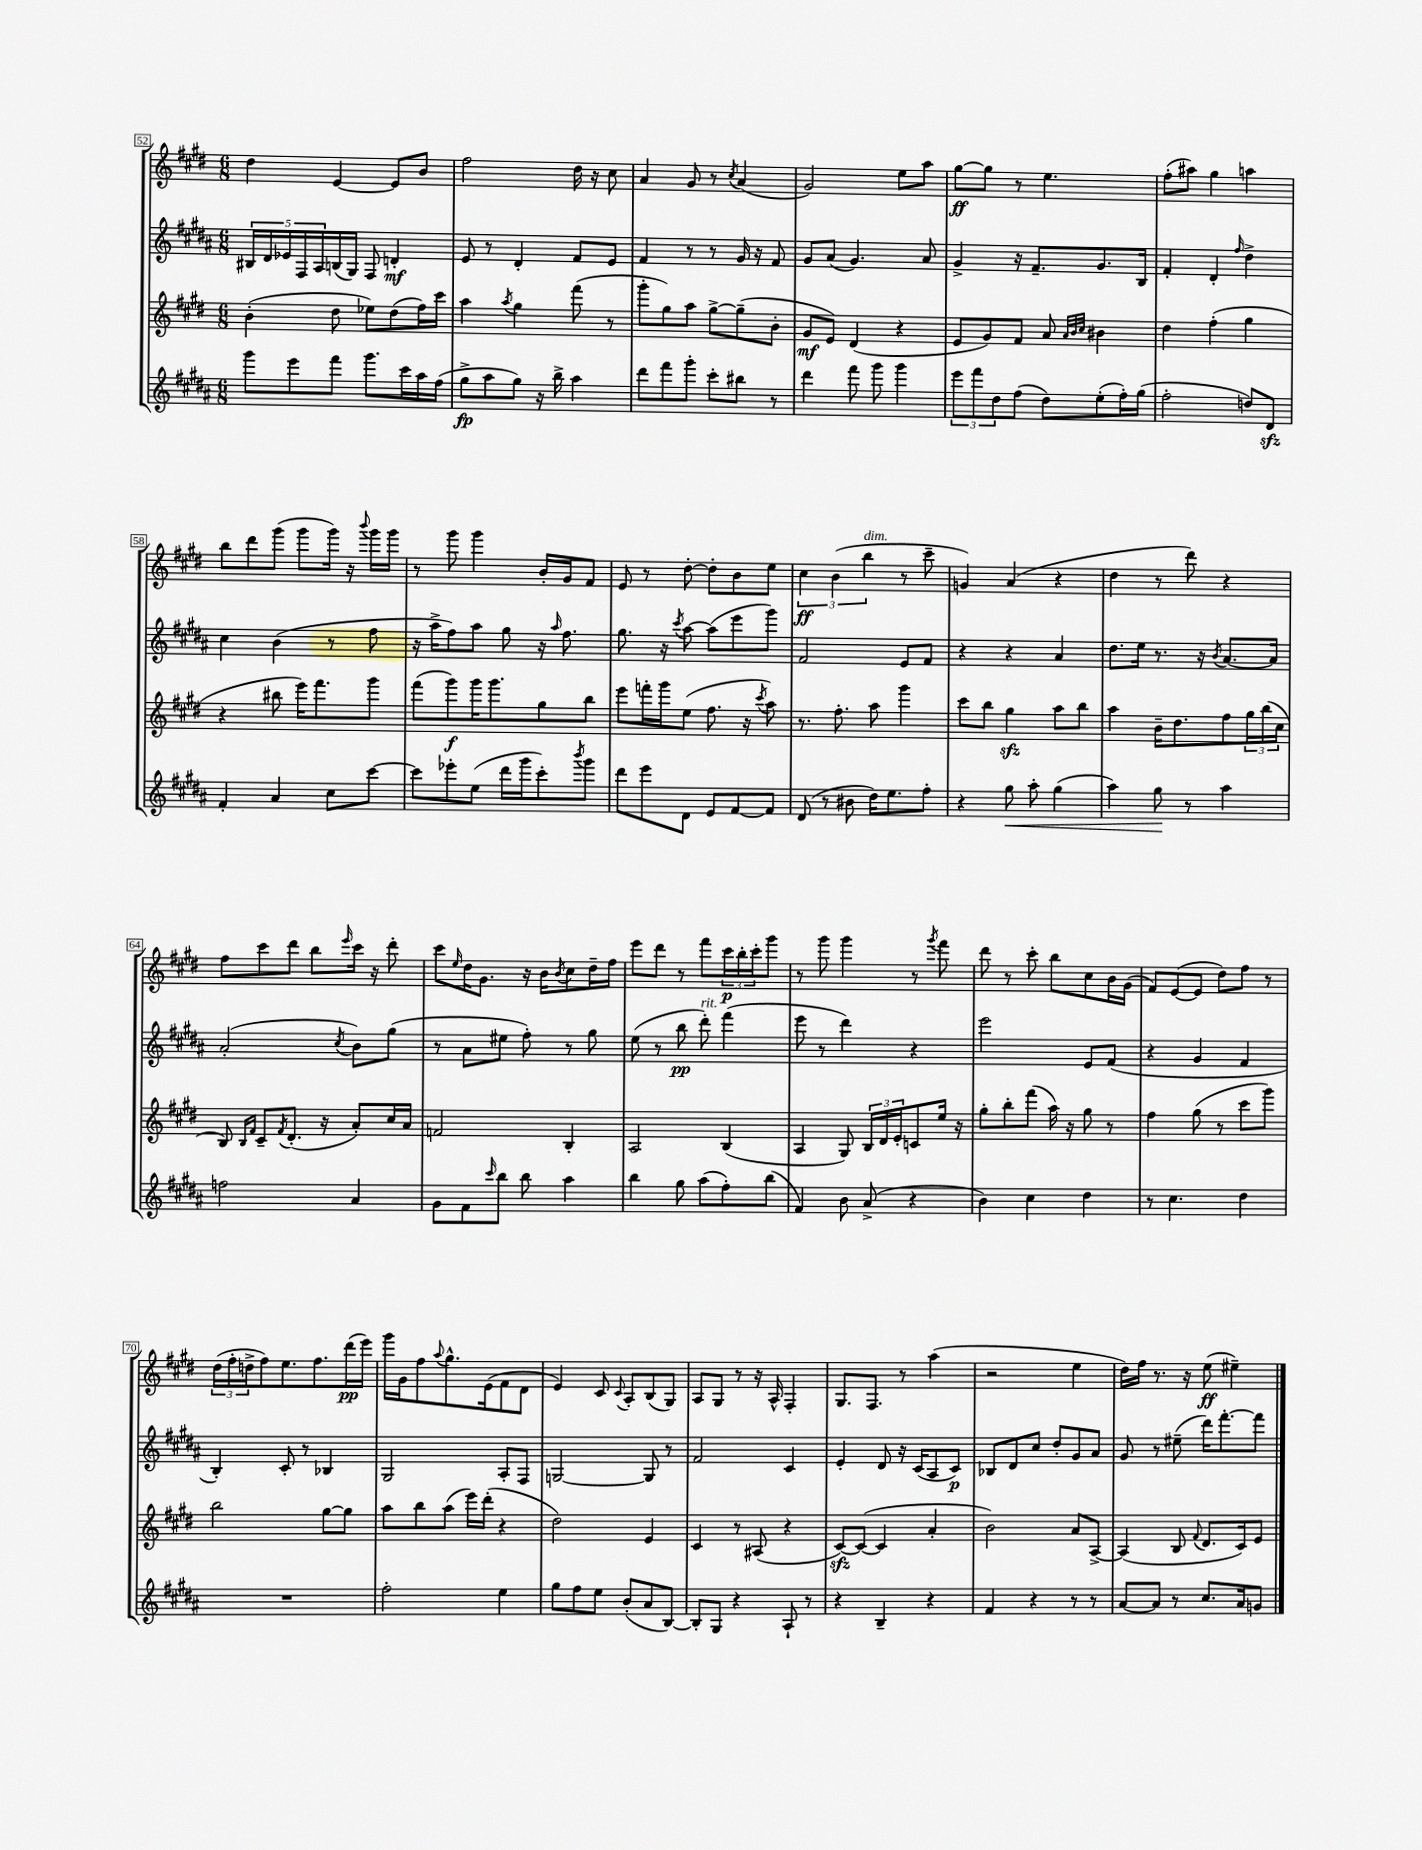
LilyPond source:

<<
\new StaffGroup <<
\new Staff = "s0" {
    \clef treble \key e \major \numericTimeSignature \time 6/8
    dis''4 e'4~ e'8 b'8 |
    fis''2 dis''16 r16 cis''8 |
    a'4 gis'8 r8 \acciaccatura { cis''8 } a'4( |
    gis'2) e''8 a''8 |
    gis''8~\ff gis''8 r8 e''4. |
    fis''8-.( ais''8) gis''4 a''4 |
    b''8 dis'''8 gis'''8( gis'''8 gis'''16) r16 \appoggiatura { b'''8 } gis'''16 gis'''16 |
    r8 gis'''8 gis'''4 b'16-. gis'16 fis'8 |
    e'8 r8 dis''8~-. dis''8-. b'8 e''8 |
    \tuplet 3/2 { cis''4\ff b'4( b''4^\markup { \italic "dim." } } r8 cis'''8-- |
    g'4) a'4( r4 |
    dis''4 r8 dis'''8) r4 |
    fis''8 cis'''8 dis'''8 b''8 \grace { e'''16 } cis'''16 r16 dis'''8-. |
    cis'''8 \grace { e''16 } dis''16 gis'8. r16 b'16 \acciaccatura { b'8 } cis''8 dis''16-- fis''16 |
    e'''8 dis'''8 r8 fis'''8 \tuplet 3/2 { cis'''16\p b''16-. cis'''16-. } gis'''8 |
    r8 gis'''8 gis'''4 r8 \acciaccatura { gis'''8 } fis'''8 |
    dis'''8 r8 cis'''8-. b''8 cis''8 b'16 gis'16( |
    fis'8) e'8~( e'8 dis''8) fis''8 r8 |
    \tuplet 3/2 { dis''16( fis''16-. d''16-> } fis''8) e''8. fis''8. dis'''16\pp( e'''16) |
    gis'''16 gis'16 fis''8 \appoggiatura { a''8 } gis''8.-^ e'16( fis'8 dis'8 |
    e'4) cis'8 \appoggiatura { cis'8 } a8-. b8( gis8) |
    a8 gis8 r8 r16 a16-^ fis4-. |
    gis8. fis8. r8 a''4( |
    r2 e''4 |
    dis''16) fis''16 r8. r16 e''8\ff( eis''4--) \bar "|." |
}
\new Staff = "s1" {
    \clef treble \key b \major \numericTimeSignature \time 6/8
    \tuplet 5/4 { bis16 dis'16 ees'16 fis16 ais16 } b16( gis16) fis8 d'4-.\mf |
    e'8 r8 dis'4-. fis'8 e'8 |
    fis'4 r8 r8 gis'16 r16 fis'8 |
    gis'8 ais'8( gis'4.) ais'8 |
    gis'4-> r16 fis'8.-- gis'8. b16 |
    fis'4-. dis'4-. \grace { fis''16 } dis''4-> |
    cis''4 b'4( r8 fis''8 |
    r16 ais''16-> fis''8) ais''8 gis''8 r16 \grace { ais''16 } fis''8. |
    gis''8. r16 \acciaccatura { cis'''8 } ais''8~ ais''8( e'''8 gis'''8) |
    fis'2 e'8 fis'8 |
    r4 r4 ais'4 |
    dis''8. e''16 r8. r16 \acciaccatura { b'8 } ais'8.~ ais'16 |
    ais'2-.( \acciaccatura { cis''8 } b'8) gis''8( |
    r8 ais'8 eis''8 fis''8-.) r8 gis''8 |
    e''8( r8 b''8\pp dis'''8-.^\markup { \italic "rit." }) fis'''4( |
    e'''8 r8 dis'''4) r4 |
    e'''2 e'8 fis'8( |
    r4 gis'4 fis'4 |
    b4-.) cis'8-. r8 bes4 |
    gis2 ais8-. fis8 |
    g2~ g8 r8 |
    fis'2 cis'4 |
    e'4-. dis'8 r16 cis'16( ais8 cis'8\p) |
    bes8 dis'8 cis''8 dis''8-. gis'8 ais'8 |
    gis'8 r8 eis''8--( dis'''16) fis'''8.~-. fis'''8 \bar "|." |
}
\new Staff = "s2" {
    \clef treble \key e \major \numericTimeSignature \time 6/8
    b'4-.( dis''8 ees''8) dis''8( fis''16) cis'''16 |
    a''4 \acciaccatura { a''8 } gis''4 fis'''8( r8 |
    gis'''8-. gis''8) a''8 gis''8~-> gis''8--( b'8-. |
    gis'8\mf e'8) dis'4( r4 |
    e'8 gis'8) fis'8 a'8 \grace { a'32 b'32 cis''32 } bis'4 |
    dis''4 fis''4-.( gis''4 |
    r4 bis''8 e'''16) fis'''8. gis'''8 |
    fis'''8( gis'''8\f) gis'''16 gis'''8. gis''8 b''8 |
    e'''8 f'''16-. gis'''16 e''8( fis''8. r16 \acciaccatura { cis'''8 } a''8) |
    r8. fis''8.-. a''8 gis'''4 |
    cis'''8 b''8 gis''4\sfz a''8 b''8 |
    a''4 b'16-- dis''8. fis''8 \tuplet 3/2 { gis''16 b''16( cis''16 } |
    b8) \grace { b16 fis'16 } cis'8-- \acciaccatura { fis'8 } dis'8.-.( r16 a'8-.) cis''16 a'16 |
    f'2 b4-. |
    a2 b4( |
    a4 gis8) \tuplet 3/2 { b16 dis'16 e'16-. } c'8 e''16 r16 |
    gis''8-. b''8-. fis'''8( a''16) r16 gis''8 r8 |
    fis''4 gis''8( r8 cis'''8 gis'''8) |
    b''2 gis''8~ gis''8 |
    a''8 b''8 a''8( e'''16) dis'''16-.( r4 |
    dis''2) e'4 |
    cis'4 r8 ais8( r4 |
    cis'8~\sfz) cis'8~( cis'4 a'4-. |
    b'2) a'8 a8~-> |
    a4( b8 \appoggiatura { fis'8 } dis'8. cis'16) e'8 \bar "|." |
}
\new Staff = "s3" {
    \clef treble \key b \major \numericTimeSignature \time 6/8
    gis'''8 e'''8 fis'''8 gis'''8. cis'''16 ais''16 fis''16( |
    gis''8->\fp ais''8 gis''8) r16 b''16-> ais''4 |
    dis'''8 fis'''8 gis'''8-. cis'''8-. bis''8 r8 |
    dis'''4 fis'''8 gis'''8 gis'''4 |
    \tuplet 3/2 { e'''8 fis'''8 dis''8 } fis''8( dis''8) e''8-.( fis''16-.) gis''16( |
    fis''2-. d''8) dis'8\sfz |
    fis'4-. ais'4 cis''8 cis'''8~ |
    cis'''8 ees'''8-. e''8( dis'''16 gis'''16 cis'''8-.) \acciaccatura { b'''8 } gis'''8 |
    dis'''8 e'''8 dis'8 e'8 fis'8~ fis'8 |
    dis'8( r8 bis'8 dis''16) e''8. fis''8-. |
    r4 gis''8\< ais''8-. gis''4( |
    ais''4) gis''8\! r8 ais''4 |
    f''2 ais'4 |
    gis'8 fis'8 \grace { cis'''16 } b''8 b''8 ais''4 |
    b''4 gis''8 ais''8( fis''8-.) b''8( |
    fis'4) b'8 ais'8->( r4 |
    b'4) cis''4 dis''4 |
    r8 cis''4. dis''4 |
    R2. |
    fis''2-. e''4 |
    gis''8 fis''8 e''8 b'8-.( ais'8 b8~) |
    b8-. gis8 r4 ais8-! r8 |
    r4 b4-- r4 |
    fis'4 r4 r8 r8 |
    ais'8~ ais'8 r8 cis''8. ais'16 g'8 \bar "|." |
}
>>
>>
\layout { \context { \Score currentBarNumber = #52 \override BarNumber.stencil = #(make-stencil-boxer 0.1 0.3 ly:text-interface::print) } }
